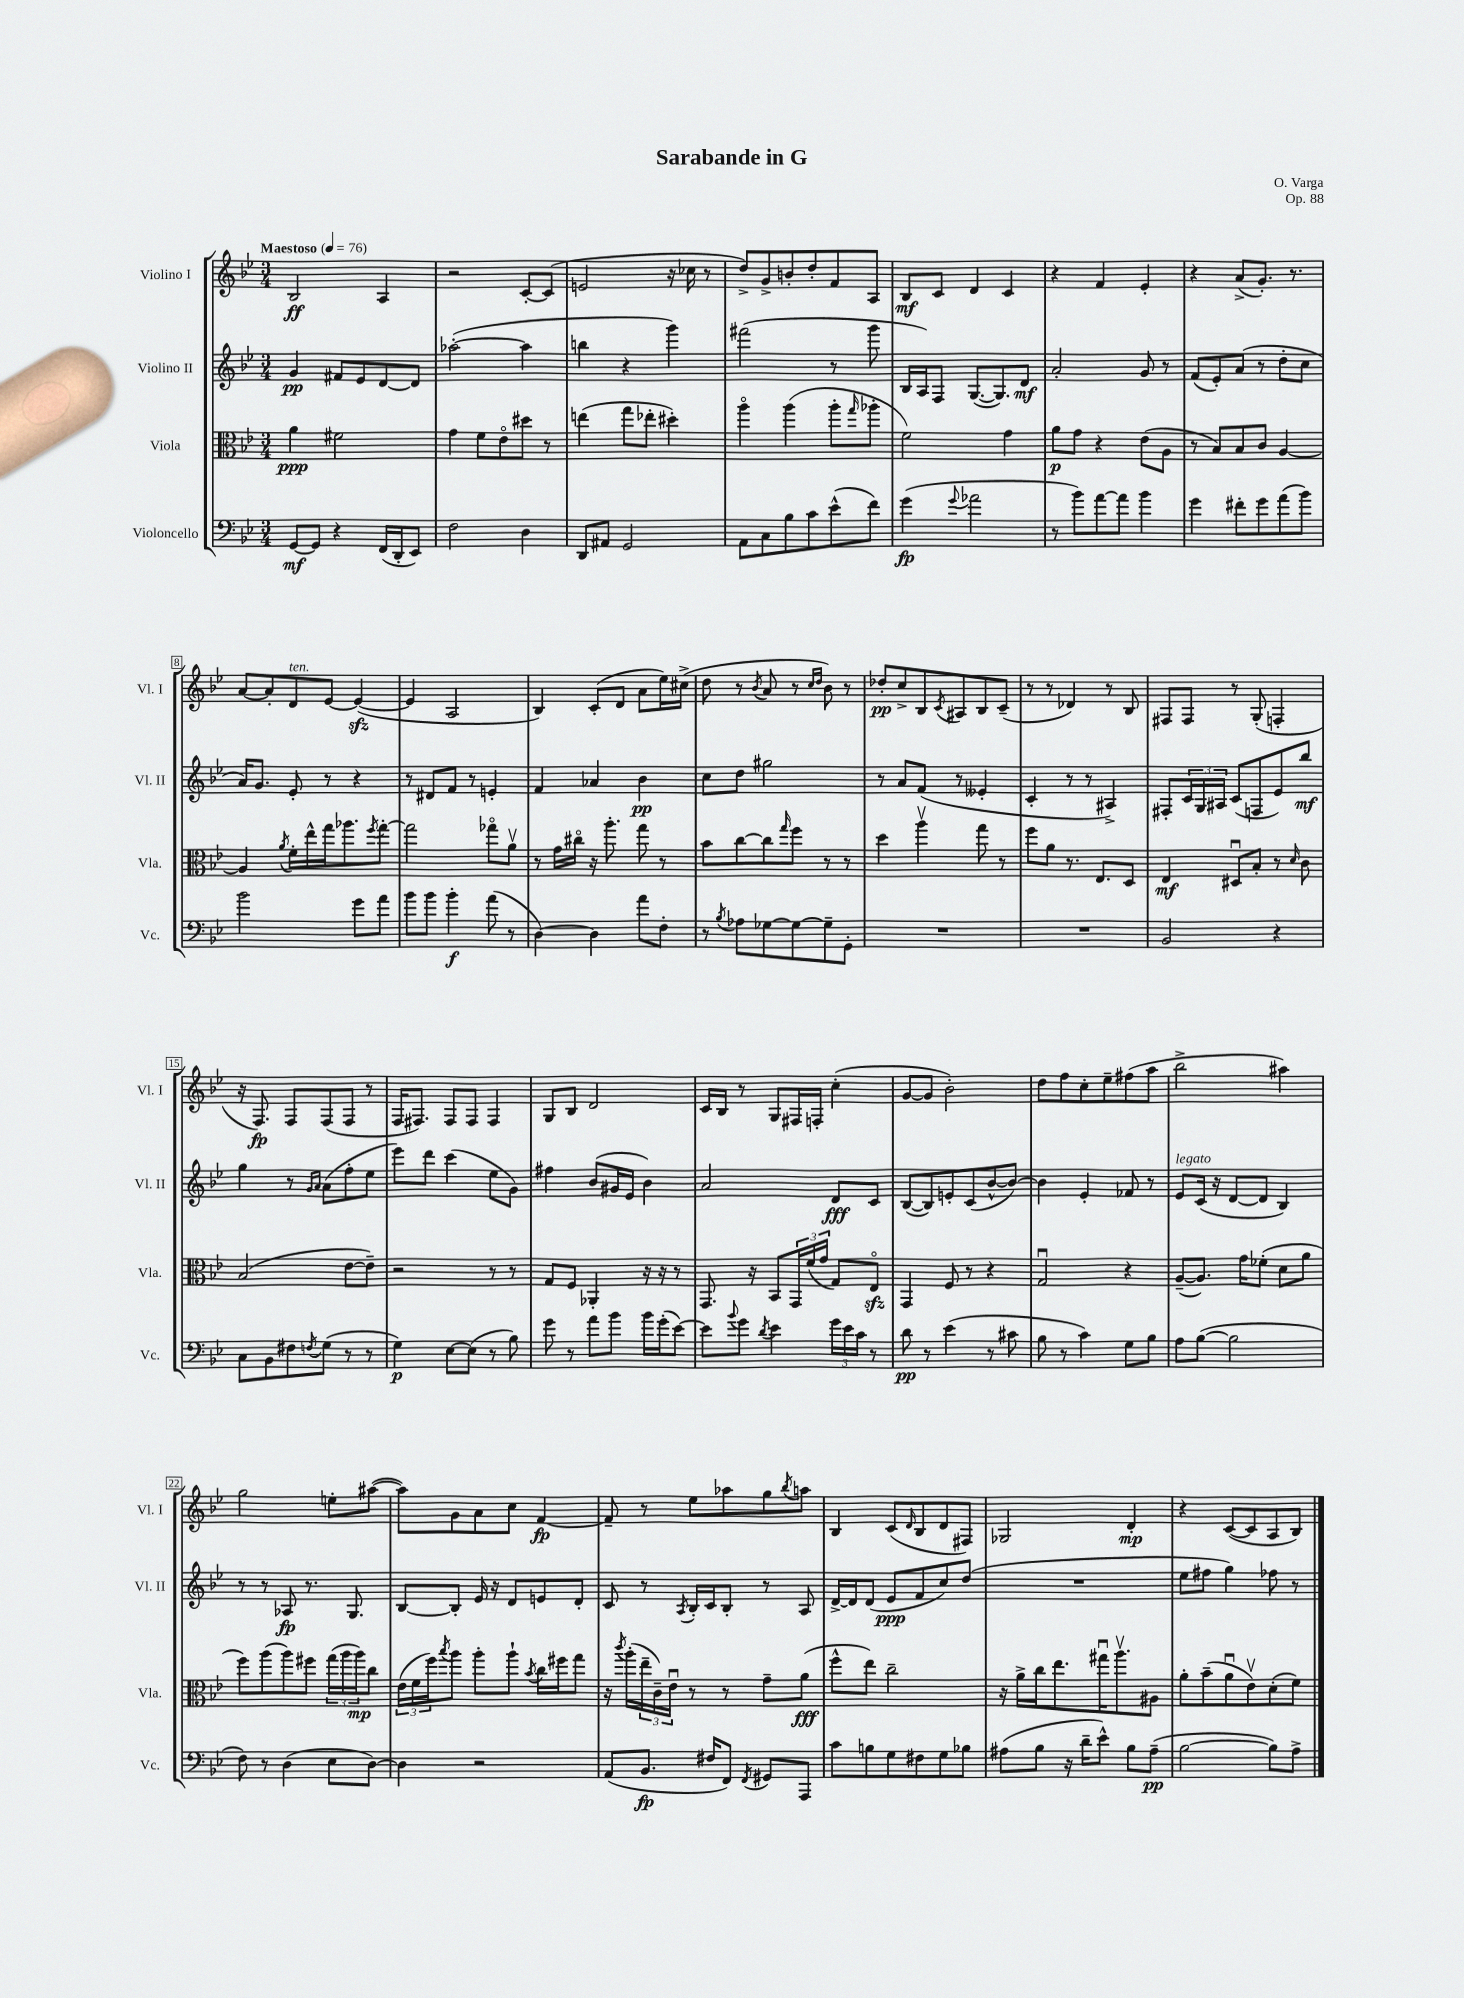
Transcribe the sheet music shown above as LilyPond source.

\header { title = "Sarabande in G" composer = "O. Varga" opus = "Op. 88" }
<<
\new StaffGroup <<
\new Staff = "s0" \with { instrumentName = "Violino I" shortInstrumentName = "Vl. I" } {
    \clef treble \key bes \major \numericTimeSignature \time 3/4 \tempo "Maestoso" 4 = 76
    bes2\ff a4 |
    r2 c'8~-. c'8( |
    e'2 r16 ces''16 r8 |
    d''8->) g'8-> b'8-. d''8-. f'8 a8 |
    bes8\mf c'8 d'4 c'4 |
    r4 f'4 ees'4-. |
    r4 a'8->( g'8.-.) r8. |
    a'8~ a'8-. d'8^\markup { \italic "ten." } ees'8~ ees'4~\sfz( |
    ees'4 a2 |
    bes4) c'8-.( d'8 a'8 ees''16) cis''16->( |
    d''8 r8 \acciaccatura { bes'8 } a'8 r8 \grace { c''16 d''16 } bes'8) r8 |
    des''8-.\pp c''8-> bes8 \acciaccatura { c'8 } ais8 bes8 c'8--( |
    r8 r8 des'4) r8 bes8 |
    fis8 fis8 r8 g8-.( f4-. |
    r16 f8.\fp) f8 f8( f8 r8 |
    f16 fis8.) fis8 fis8 fis4 |
    g8 bes8 d'2 |
    c'16 bes16 r8 g8 fis16 f16-. c''4-.( |
    g'8~ g'8 bes'2-.) |
    d''8 f''8 c''8-. ees''8-- fis''8( a''8 |
    bes''2-> ais''4) |
    g''2 e''8-. ais''8~( |
    ais''8) g'8 a'8 c''8 f'4~\fp |
    f'8-- r8 ees''8 aes''8 g''8 \acciaccatura { bes''8 } a''8 |
    bes4 c'8( \grace { d'16 } bes8 d'8 fis8) |
    ges2 d'4-.\mp |
    r4 c'8~( c'8 a8 bes8) \bar "|." |
}
\new Staff = "s1" \with { instrumentName = "Violino II" shortInstrumentName = "Vl. II" } {
    \clef treble \key bes \major \numericTimeSignature \time 3/4
    g'4\pp fis'8 ees'8 d'8~ d'8 |
    aes''2~-.( aes''4 |
    b''4 r4 g'''4) |
    fis'''2( r8 g'''8 |
    bes16 a16) f8 g8.~( g8.) d'8\mf |
    a'2-. g'8 r8 |
    f'8( ees'8-.) a'8( r8 d''8-. c''8 |
    a'16) g'8. ees'8-. r8 r4 |
    r8 dis'8 f'8 r8 e'4-. |
    f'4 aes'4 bes'4\pp |
    c''8 d''8 gis''2 |
    r8 a'8 f'8( r8 eeses'4-. |
    c'4-. r8 r8 ais4->) |
    fis8-. \tuplet 3/2 { c'16 g16 ais16 } c'8( f8 ees'8) bes''8\mf |
    g''4 r8 \grace { g'16 a'16 } a'8( f''8-. ees''8 |
    ees'''8) d'''8 c'''4( ees''8 g'8) |
    fis''4 bes'8( gis'16 ees'16 bes'4) |
    a'2 d'8\fff c'8 |
    bes8~( bes8) e'8-. c'8( bes'8~-^ bes'8~) |
    bes'4 ees'4-. fes'8 r8 |
    ees'8^\markup { \italic "legato" } c'16( r16 d'8~ d'8 bes4) |
    r8 r8 aes8\fp r8. g8. |
    bes8~ bes8-. ees'16 r16 d'8 e'8 d'8-. |
    c'8 r8 \acciaccatura { a8 } bes16-. c'16 bes8-. r8 a8 |
    d'16~-> d'16 d'8( ees'8\ppp f'8 c''8) d''8( |
    R2. |
    ees''8 fis''8 g''4) fes''8 r8 \bar "|." |
}
\new Staff = "s2" \with { instrumentName = "Viola" shortInstrumentName = "Vla." } {
    \clef alto \key bes \major \numericTimeSignature \time 3/4
    a'4\ppp fis'2 |
    g'4 f'8 ees'8\flageolet dis''8 r8 |
    e''4( g''8 ees''8-. dis''4-.) |
    a''4\flageolet a''4( a''8-. \grace { g''16 } aes''8-. |
    f'2) g'4 |
    a'8\p g'8 r4 ees'8( a8 |
    r8 bes8) bes8 c'8 a4~ |
    a4 \acciaccatura { a'8 } f'16-. ees''16-^ g''16 aes''8. \acciaccatura { f''8 } g''8~-. |
    g''2 ges''8\flageolet a'8\upbow |
    r8 g'16 cis''16\flageolet r16 a''8.-. g''8 r8 |
    bes'8 c''8~ c''8 \grace { g''16 } f''8 r8 r8 |
    d''4 a''4\upbow g''8 r8 |
    f''8 a'8 r8. ees8. d8 |
    ees4\mf dis8\downbow bes8-. r8 \grace { d'16 } c'8 |
    bes2( ees'8~ ees'8--) |
    r2 r8 r8 |
    g8 f8 aes,4-. r16 r16 r8 |
    g,8. r16 bes,8 \tuplet 3/2 { g,16 f'16( g'16 } g8) ees8\flageolet\sfz |
    g,4 f8 r8 r4 |
    g2\downbow r4 |
    a8~--( a8.) g'16 fes'8-.( d'8 a'8 |
    f''8) a''8( a''8) fis''8 \tuplet 3/2 { g''16( a''16 a''16\mp) } c''8 |
    \tuplet 3/2 { ees'16( f'16 f''16) } \acciaccatura { bes''8 } a''8 a''8-. a''8-! \acciaccatura { bes'8 } c''16 fis''16 g''8 |
    r16 \acciaccatura { c'''8 } a''16-.( \tuplet 3/2 { ees''16-- c'16--) ees'16\downbow } r8 r8 g'8-- a'8\fff( |
    f''8-^ ees''8) c''2-- |
    r16 a'16-> c''16 ees''8. gis''16\downbow a''8.\upbow ais8 |
    a'8-. bes'8--( a'8\downbow ees'8\upbow) d'8-.( f'8) \bar "|." |
}
\new Staff = "s3" \with { instrumentName = "Violoncello" shortInstrumentName = "Vc." } {
    \clef bass \key bes \major \numericTimeSignature \time 3/4
    g,8~\mf g,8 r4 f,16( d,16-. ees,8) |
    f2 d4 |
    d,8 ais,8 g,2 |
    a,8 c8 bes8 c'8 ees'8-^( f'8) |
    g'4\fp( \appoggiatura { g'8 } aes'2 |
    r8 bes'8) a'8~ a'8 bes'4 |
    g'4 fis'8-. g'8 a'8( bes'8) |
    bes'2 g'8 a'8 |
    bes'8 bes'8 bes'4-.\f a'8( r8 |
    d4~) d4 a'8 f8-. |
    r8 \acciaccatura { bes8 } aes8 ges8~ ges8~ ges8-- g,8-. |
    R2. |
    R2. |
    bes,2 r4 |
    c8 bes,8 fis8 \acciaccatura { f8 } g8( r8 r8 |
    g4\p) ees8~ ees8( r8 bes8) |
    g'8 r8 a'8 bes'8 bes'16 g'16-.( ees'8~) |
    ees'8 \appoggiatura { bes'8 } g'8 \acciaccatura { d'8 } ees'4 \tuplet 3/2 { g'16 ees'16 c'16 } r8 |
    d'8\pp r8 ees'4( r8 cis'8 |
    bes8 r8 c'4) g8 bes8 |
    a8 bes8~( bes2 |
    f8) r8 d4( ees8 d8~) |
    d4 r2 |
    a,8( bes,8.\fp fis16 f,8) \acciaccatura { f,8 } gis,8 a,,8 |
    c'8 b8 g8 fis8 g8 bes8 |
    ais8( bes8 r16 d'16-- ees'8-^) bes8 ais8--\pp( |
    bes2~ bes8) a8-> \bar "|." |
}
>>
>>
\layout { \context { \Score \override BarNumber.stencil = #(make-stencil-boxer 0.1 0.3 ly:text-interface::print) } }
